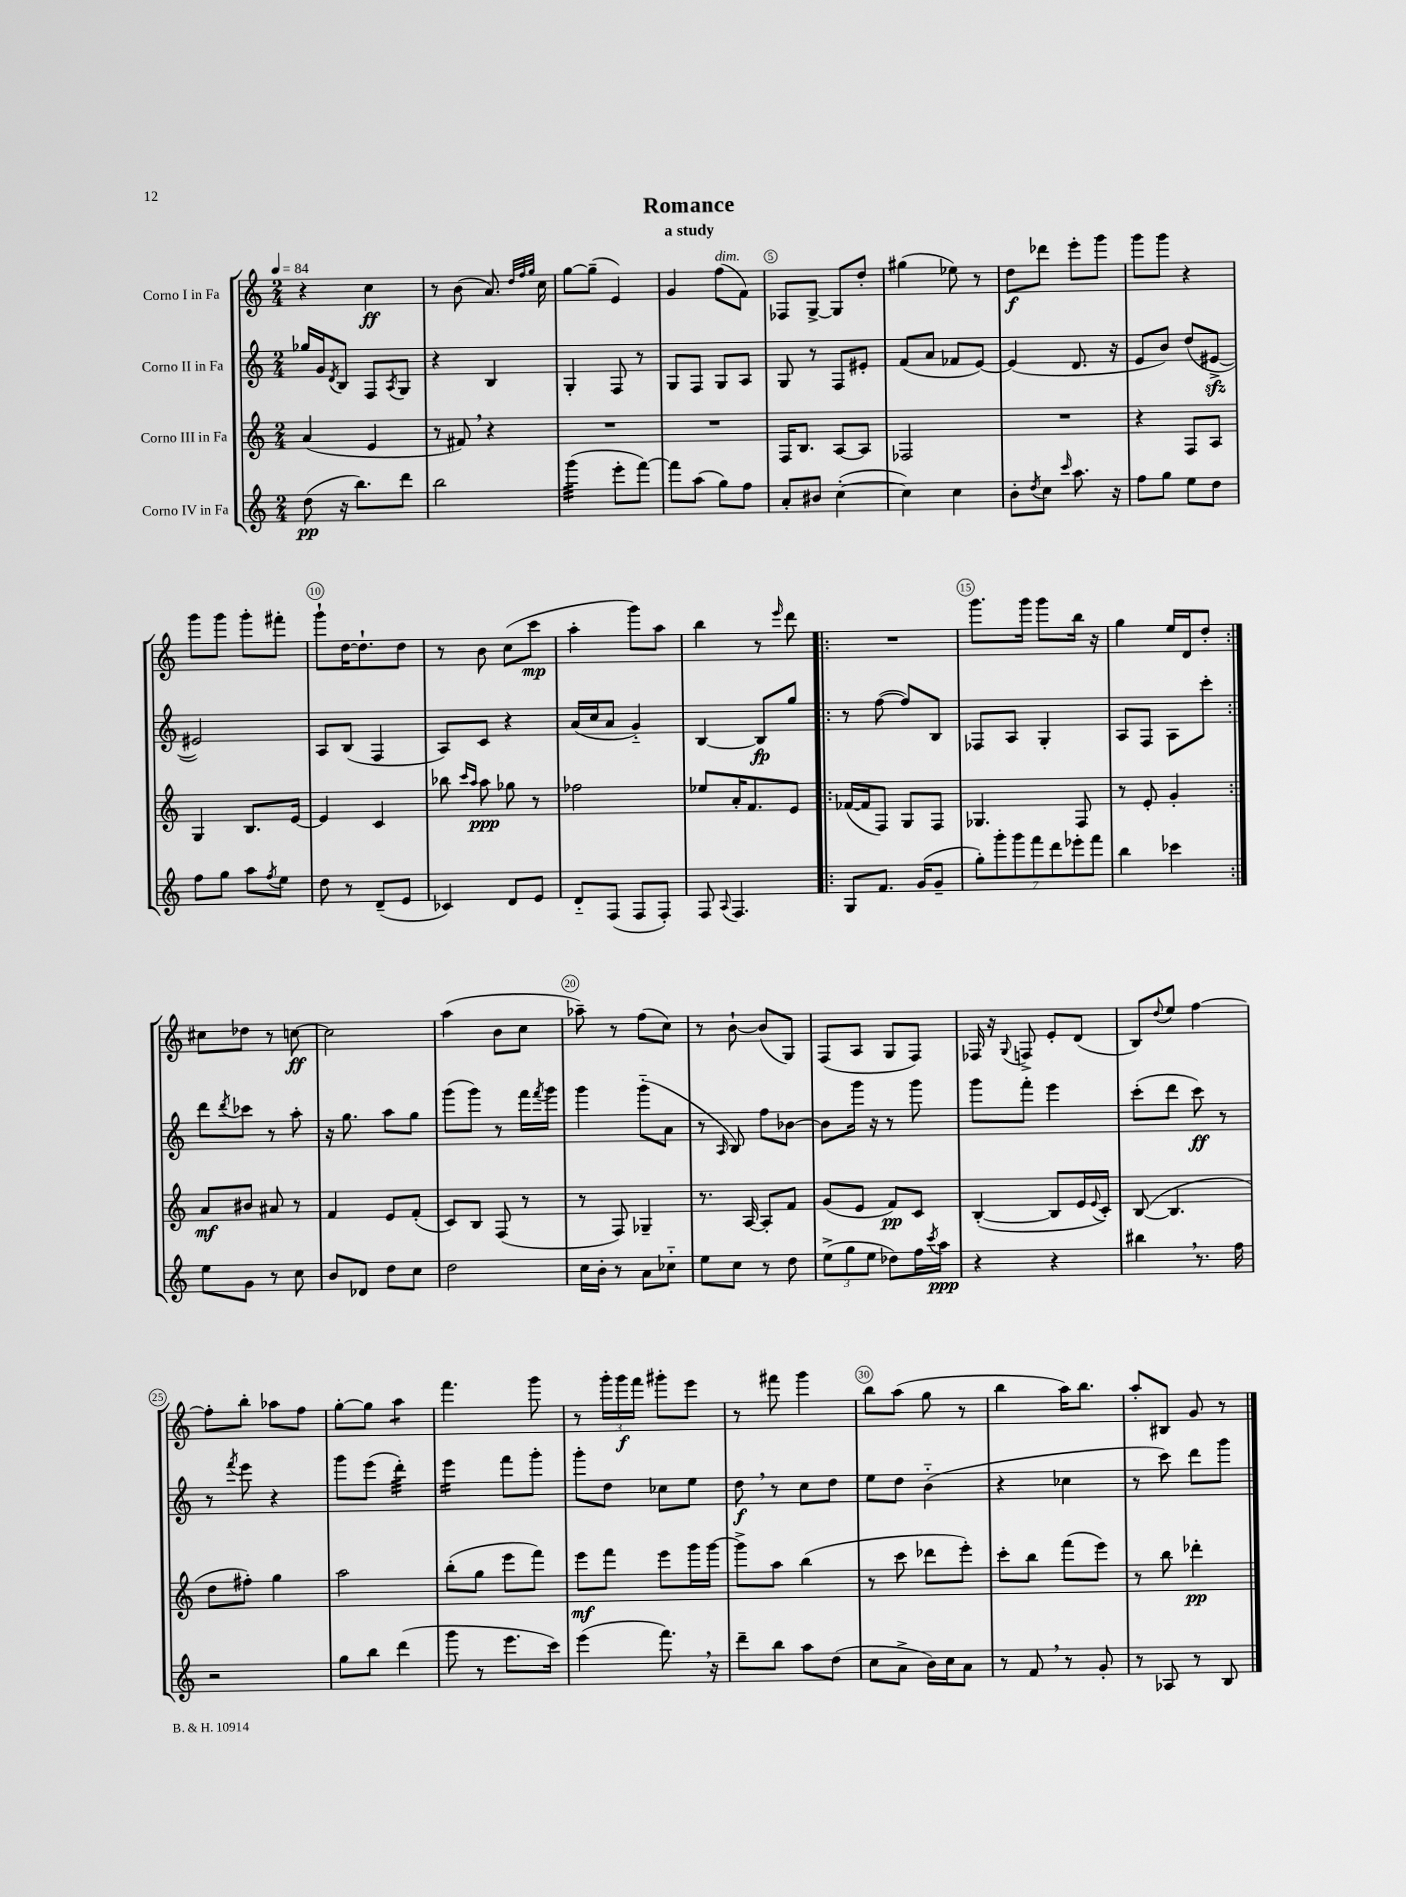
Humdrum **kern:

**kern	**kern	**kern	**kern
*staff4	*staff3	*staff2	*staff1
*clefG2	*clefG2	*clefG2	*clefG2
*k[]	*k[]	*k[]	*k[]
*M2/4	*M2/4	*M2/4	*M2/4
*MM84	*MM84	*MM84	*MM84
(8dd\	(4a/	16gg-/LL	4r
.	.	16g/J	.
.	.	8qd/	.
16r	.	8B/J	.
8.bb\L)	.	.	.
.	4e/	8F/L	4cc\
.	.	8qA/	.
8ddd\J	.	8G/J	.
=	=	=	=
2bb\	8r	4r	8r
.	8f#/)	.	(8b\
.	4r	4B/	8.a/)
.	.	.	32qqdd/LLL
.	.	.	32qqff/
.	.	.	32qqgg/JJJ
.	.	.	16cc\
=	=	=	=
(4ggg\	2r	4G'/	[8gg\L
.	.	.	(8gg~\]J
8eee'\L	.	8F/	4e/)
[8fff\J)	.	8r	.
=	=	=	=
8fff\]L	2r	8G/L	4g/
(8aa\J	.	8F/J	.
8gg\L)	.	8G/L	(8ff\L
8ff\J	.	8A/J	8f\J)
=	=	=	=
8a'/L	16F/LK	8G/	8F-/L
.	8.B/J	.	.
8b#/J	.	8r	[8G^/J
([4cc'\	[8A/L	8F/L	8G/]L
.	8A/]J	8e#'/J	8dd'/J
=	=	=	=
4cc\])	2F-/	(8f/L	(4gg#\
.	.	8a/J	.
4cc\	.	8f-/L	8ee-\)
.	.	[8e/J)	8r
=	=	=	=
8b'\L	2r	(4e/]	8dd\L
8qdd/	.	.	.
8cc\J	.	.	8ddd-\J
16qqccc/	.	.	.
8.aa\	.	8.d/	8eee'\L
.	.	.	8ggg\J
16r	.	16r	.
=	=	=	=
8ff\L	4r	8e/L	8ggg\L
8gg\J	.	8b/J)	8ggg\J
8ee\L	8F/L	(8dd/L	4r
8dd\J	8A/J	[8e#^/J	.
=	=	=	=
8ff\L	4G/	2e#/])	8ggg\L
8gg\J	.	.	8ggg\J
8aa\L	8.B/L	.	8ggg'\L
8qff/	.	.	.
8ee\J	.	.	8fff#'\J
.	[16e/Jk	.	.
=	=	=	=
8dd\	4e/]	8A/L	8ggg`\L
8r	.	(8B/J	[16dd\K
.	.	.	8.dd`\]
(8d~/L	4c/	4F/	.
8e/J	.	.	8dd\J
=	=	=	=
4c-/)	8bb-\	8A/L)	8r
.	16qqccc/LL	.	.
.	16qqaa/JJ	.	.
.	8aa\	8c/J	8b\
8d/L	8gg-\	4r	(8cc\L
8e/J	8r	.	8ccc\J
=	=	=	=
8d'~/L	2ff-\	(16a/LL	4aa'\
.	.	16cc/J	.
(8F/J	.	8a/J	.
8F/L	.	4g'~/)	8ggg\L)
8F'/J)	.	.	8aa\J
=	=	=	=
8F/	8ee-/L	[4B/	4bb\
8qqA/	.	.	.
4.F/	16a'/K	.	.
.	8.f/	.	.
.	.	8B/]L	8r
.	.	.	16qqeee/
.	8e/J	8gg/J	8ddd\
=!|:	=!|:	=!|:	=!|:
8G/L	([16f-/LL	8r	2r
.	16f-/]J	.	.
8.f/J	8F/J)	([8ff\	.
.	8G/L	8ff/]L)	.
(16g/LK	.	.	.
8g~/J	8F/J	8B/J	.
=	=	=	=
14gg'\L)	4.G-/	8F-/L	8.ggg\L
14ggg'\	.	.	.
.	.	8A/J	.
14ggg\	.	.	.
.	.	.	16ggg\Jk
14fff\	.	.	.
.	.	4G'/	8ggg\L
14ddd\	.	.	.
14eee-'\	.	.	.
.	8F/	.	16bb\Jk
14fff\J	.	.	.
.	.	.	16r
=	=	=	=
4bb\	8r	8A/L	4gg\
.	8e'/	8F/J	.
4ccc-\	4g'/	8A\L	16ee/LL
.	.	.	16d/J
.	.	8ccc'\J	8dd'/J
=:|!	=:|!	=:|!	=:|!
8ee\L	8a/L	8ddd\L	8cc#\L
.	.	8qddd/	.
8g\J	8b#/J	8ccc-\J	8dd-\J
8r	8a#/	8r	8r
8cc\	8r	8aa'\	[8cc\
=	=	=	=
8b/L	4f/	16r	2cc\]
.	.	8.gg\	.
8d-/J	.	.	.
8dd\L	8e/L	8aa\L	.
8cc\J	(8f'/J	8gg\J	.
=	=	=	=
2dd\	8c/L)	(8ggg\L	(4aa\
.	8B/J	8ggg\J)	.
.	(8F/	8r	8b\L
.	8r	16fff\LL	8cc\J
.	.	8qfff/	.
.	.	16ggg\JJ	.
=	=	=	=
16cc\LL	8r	4ggg\	8aa-~\)
16b'\JJ	.	.	.
8r	8F/)	.	8r
8a\L	4G-~/	(8ggg'~\L	(8ff\L
8cc-'~\J	.	8a\J	8cc\J)
=	=	=	=
8ee\L	8.r	8r	8r
.	.	16qqA/	.
8cc\J	.	8B/)	[8b`\
.	[16A/	.	.
8r	8A'/]L	8ff\L	(8b/]L
8dd\	8f/J	[8b-\J	8G/J)
=	=	=	=
(12ee^\L	(8g/L	8b-\]L	(8F/L
12gg\	.	.	.
.	8e/J	16ggg\Jk	8A/J
12ee\J	.	.	.
.	.	16r	.
8dd-\L)	8f/L)	8r	8G/L
16ff\L	8c/J	8ggg\	8F/J)
8qccc/	.	.	.
16aa\JJ	.	.	.
=	=	=	=
4r	([4B'/	8ggg\L	16F-/
.	.	.	16r
.	.	.	8qqG/
.	.	8fff'\J	8F^/
4r	8B/]L	4eee\	8e'/L
.	16e/L	.	(8d/J
.	8qqe/	.	.
.	16c'/JJ)	.	.
=	=	=	=
4bb#\	([8B/	(8ccc'\L	8B/L)
.	.	.	8qqdd/
.	4.B/]	8ddd\J	8ee/J
8.r	.	8ccc\)	[4ff\
.	.	8r	.
16ff\	.	.	.
=	=	=	=
2r	8dd\L	8r	8ff'\]L
.	.	8qfff/	.
.	8ff#'\J)	8eee\	8bb'\J
.	4gg\	4r	8aa-\L
.	.	.	8ff\J
=	=	=	=
8gg\L	2aa\	8ggg\L	[8gg'\L
8bb\J	.	(8eee\J	8gg\]J
(4ddd\	.	4ddd'\)	4aa\
=	=	=	=
8ggg\	(8bb'\L	4eee\	4.fff\
8r	8gg\J	.	.
8.eee\L	8eee\L	8fff\L	.
.	8fff\J)	8ggg'\J	8ggg\
16ccc\Jk)	.	.	.
=	=	=	=
(4eee\	8eee\L	8ggg'\L	8r
.	8fff\J	8dd\J	24ggg'\LL
.	.	.	24ggg\
.	.	.	24fff\JJ
8.fff\)	8eee\L	8cc-\L	8ggg#'\L
.	16ggg\L	8ee\J	8eee\J
16r	[16ggg\JJ	.	.
=	=	=	=
8ddd~\L	8ggg^\]L	8dd\	8r
8bb\J	8aa\J	8r	8fff#\
8aa\L	(4bb\	8cc\L	4ggg\
(8dd\J	.	8dd\J	.
=	=	=	=
8cc\L	8r	8ee\L	8bb\L
8a^\J	8ccc\	8dd\J	(8aa\J
16b\LL)	8ddd-\L	(4b'~\	8gg\
16cc\J	.	.	.
8a\J	8eee'\J)	.	8r
=	=	=	=
8r	8ccc'\L	4r	4bb\
8f/	8bb\J	.	.
8r	(8fff\L	4cc-\	16aa\LK)
.	.	.	8.bb\J
8g'/	8eee\J)	.	.
=	=	=	=
8r	8r	8r	8aa'/L
8A-/	8bb\	8ccc\)	8B#/J
8r	4ddd-'\	8ddd\L	8g/
8B/	.	8ggg\J	8r
==	==	==	==
*-	*-	*-	*-
